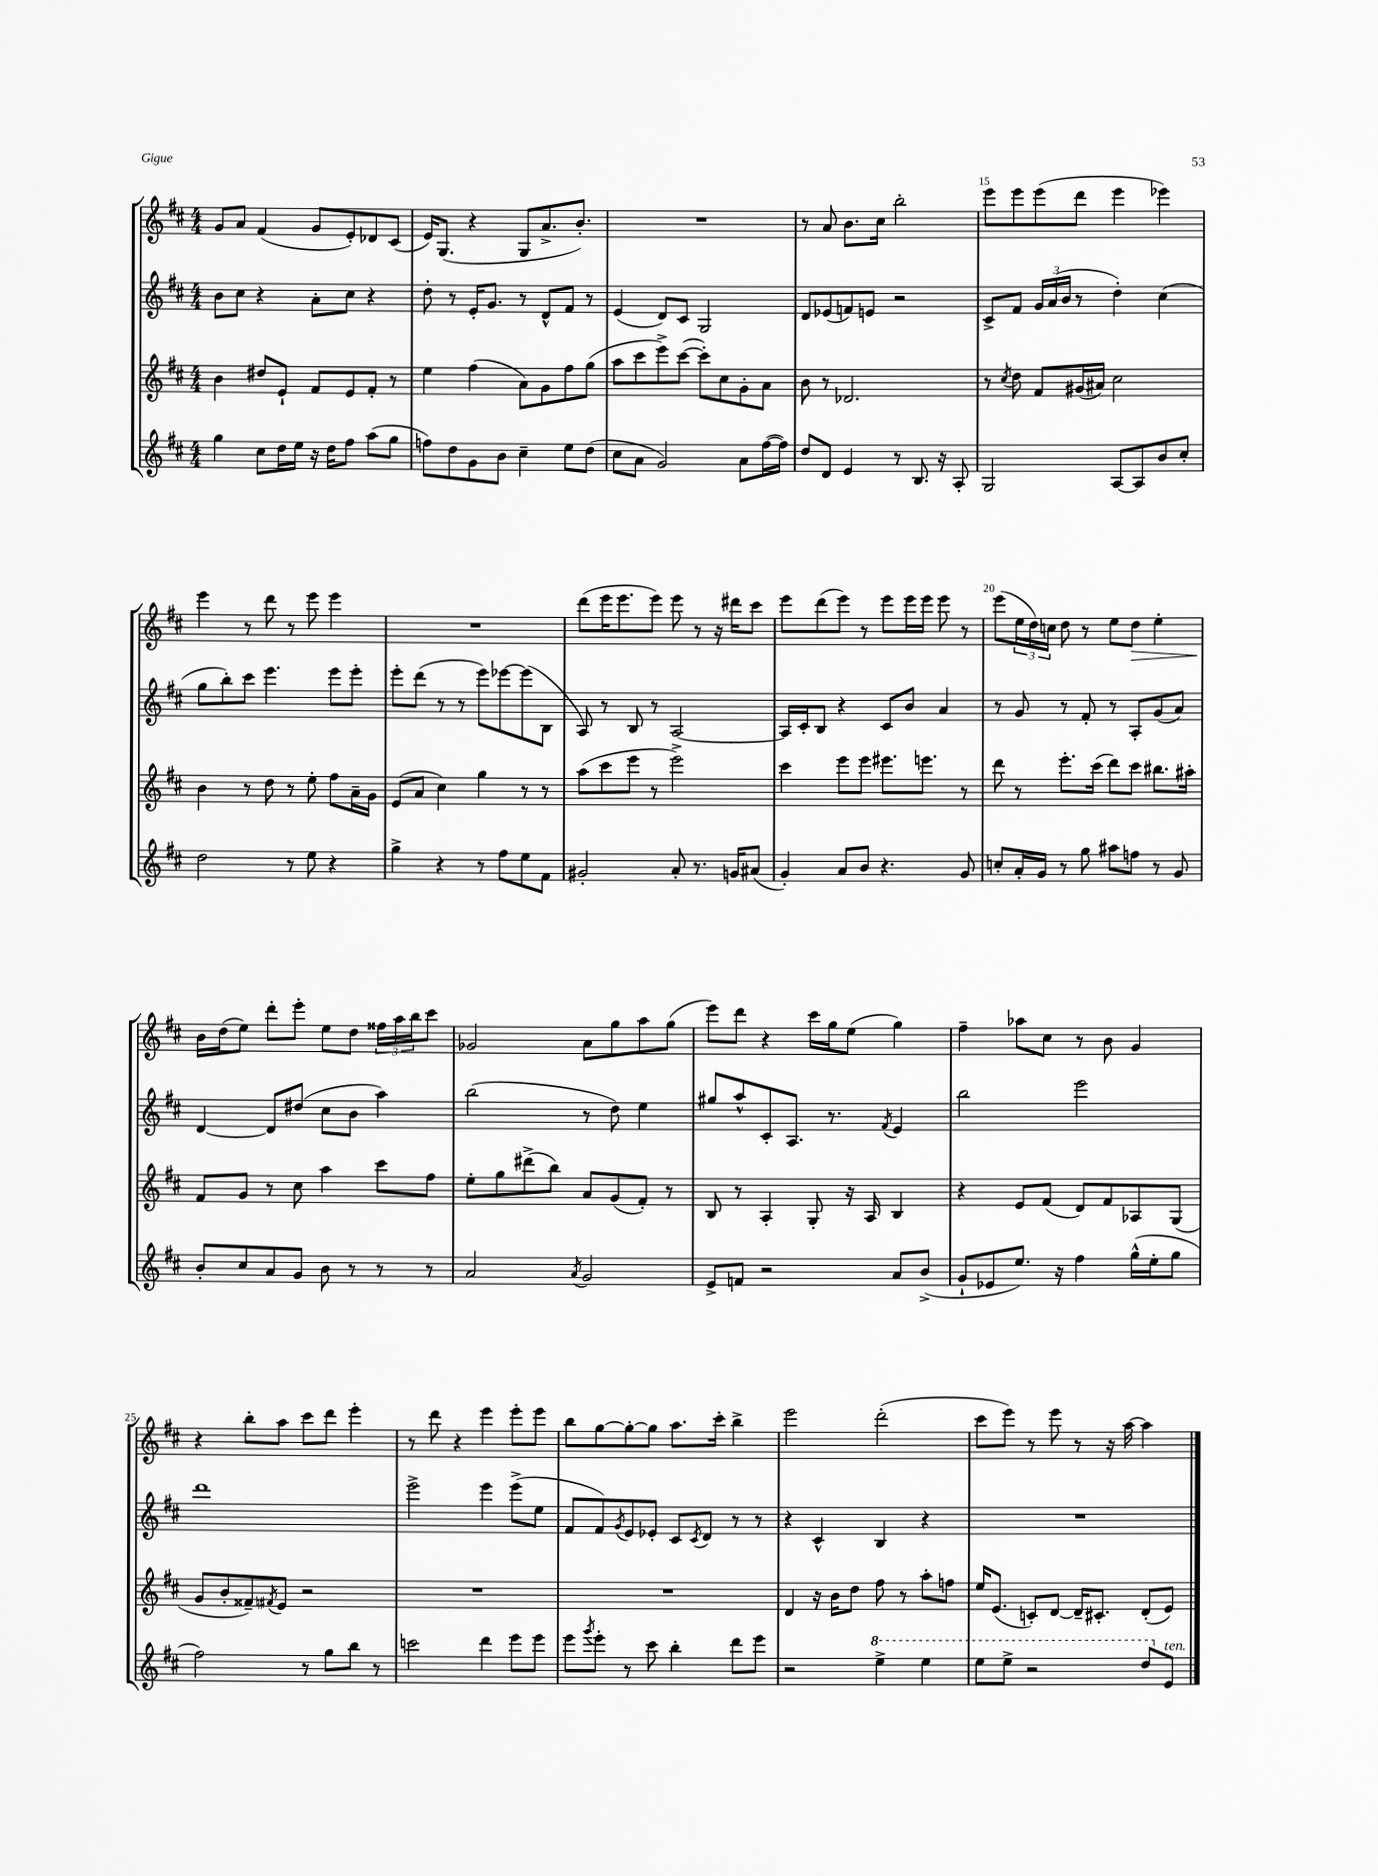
<<
\new StaffGroup <<
\new Staff = "s0" {
    \clef treble \key d \major \numericTimeSignature \time 4/4
    g'8 a'8 fis'4( g'8 e'8-.) des'8 cis'8( |
    e'16) g8.( r4 g8 a'8.-> b'8.-.) |
    R1 |
    r8 a'8 b'8. cis''16 b''2-. |
    e'''8 e'''8 e'''8( d'''8 e'''4 ees'''4) |
    e'''4 r8 d'''8 r8 e'''8 e'''4 |
    R1 |
    d'''8( e'''16 e'''8. e'''8) e'''8 r8 r16 dis'''16 cis'''8 |
    e'''8 d'''8( e'''8) r8 e'''8 e'''16 e'''16 e'''8 r8 |
    e'''8( \tuplet 3/2 { e''16 d''16) c''16 } d''8 r8 e''8 d''8\> e''4-. |
    b'16\! d''16( e''8) d'''8-. e'''8-. e''8 d''8 \tuplet 3/2 { fisis''16 a''16 b''16 } cis'''8 |
    ges'2 a'8 g''8 a''8 g''8( |
    e'''8) d'''8 r4 cis'''16 g''16 e''8( g''4) |
    fis''4-- aes''8 cis''8 r8 b'8 g'4 |
    r4 b''8-. a''8 cis'''8 d'''8 e'''4-. |
    r8 d'''8 r4 e'''4 e'''8-. e'''8 |
    b''8 g''8~ g''8~-. g''8 a''8. cis'''16-. b''4-> |
    e'''2 d'''2-.( |
    cis'''8 e'''8) r8 e'''8 r8 r16 a''16~ a''4 \bar "|." |
}
\new Staff = "s1" {
    \clef treble \key d \major \numericTimeSignature \time 4/4
    b'8 cis''8 r4 a'8-. cis''8 r4 |
    d''8-. r8 e'16-. g'8. r8 d'8-^ fis'8 r8 |
    e'4( d'8) cis'8 g2 |
    d'8 ees'8( f'8) e'8 r2 |
    cis'8-> fis'8 \tuplet 3/2 { g'16 a'16( b'16 } r8 d''4-.) cis''4( |
    g''8 b''8-.) cis'''8 e'''4. e'''8 e'''8-. |
    e'''8-. d'''8( r8 r8 e'''8) ees'''8~ ees'''8( b8 |
    a8) r8 b8 r8 a2~ |
    a16 cis'16-. b8 r4 cis'8 b'8 a'4 |
    r8 g'8 r8 fis'8-. r8 a8-. g'8( a'8) |
    d'4~ d'8 dis''8( cis''8 b'8 a''4) |
    b''2( r8 d''8) e''4 |
    gis''8 a''8-^ cis'8-. a8. r8. \acciaccatura { fis'8 } e'4 |
    b''2 e'''2 |
    d'''1 |
    e'''2-> e'''4 e'''8->( e''8 |
    fis'8 fis'8) \acciaccatura { g'8 } e'8 ees'8-. cis'8 \acciaccatura { cis'8 } d'8 r8 r8 |
    r4 cis'4-^ b4 r4 |
    R1 \bar "|." |
}
\new Staff = "s2" {
    \clef treble \key d \major \numericTimeSignature \time 4/4
    b'4 dis''8 e'8-! fis'8 e'8 fis'8-. r8 |
    e''4 fis''4( a'8) g'8 fis''8 g''8( |
    a''8 cis'''8 e'''8->) cis'''8~( cis'''8-.) cis''8 g'8-. a'8 |
    b'8 r8 des'2. |
    r8 \acciaccatura { cis''8 } d''8 fis'8 gis'16( ais'16) cis''2 |
    b'4 r8 d''8 r8 e''8-. fis''8 a'16-- g'16 |
    e'8( a'8 cis''4) g''4 r8 r8 |
    a''8( cis'''8 e'''8 r8 e'''2->) |
    cis'''4 e'''8 e'''8 eis'''8. e'''8. r8 |
    d'''8 r8 e'''8.-. cis'''16( d'''8) cis'''8 bis''8. ais''16-. |
    fis'8 g'8 r8 cis''8 a''4 cis'''8 fis''8 |
    e''8-. g''8 dis'''8->( b''8) a'8 g'8( fis'8-.) r8 |
    b8 r8 a4-. g8-. r16 a16 b4 |
    r4 e'8 fis'8( d'8) fis'8 aes8 g8( |
    g'8 b'8-. fisis'8--) \acciaccatura { fis'8 } e'8 r2 |
    R1 |
    R1 |
    d'4 r16 b'16 d''8 fis''8 r8 a''8-. f''8 |
    e''16 e'8.( c'8-.) d'8~ d'16-- cis'8.-. d'8-.( e'8) \bar "|." |
}
\new Staff = "s3" {
    \clef treble \key d \major \numericTimeSignature \time 4/4
    g''4 cis''8 d''16 e''16 r16 d''16 fis''8 a''8( g''8 |
    f''8) d''8 g'8 b'8 cis''4-- e''8 d''8( |
    cis''8 a'8 g'2) a'8 fis''16~( fis''16) |
    d''8 d'8 e'4 r8 b8. r16 a8-. |
    g2 a8~ a8 b'8 cis''8-. |
    d''2 r8 e''8 r4 |
    g''4-> r4 r8 fis''8 e''8 fis'8 |
    gis'2-. a'8-. r8. g'16 ais'8( |
    g'4-.) a'8 b'8 r4. g'8 |
    c''8-. a'16-. g'16 r8 g''8 ais''8 f''8 r8 g'8 |
    b'8-. cis''8 a'8 g'8 b'8 r8 r8 r8 |
    a'2 \acciaccatura { a'8 } g'2 |
    e'8-> f'8 r2 a'8 b'8->( |
    g'8-! ees'8 e''8.) r16 fis''4 g''16-^( e''16-. g''8 |
    fis''2) r8 g''8 b''8 r8 |
    c'''2 d'''4 e'''8 e'''8 |
    e'''8 \acciaccatura { g'''8 } e'''8-. r8 cis'''8 b''4-. d'''8 e'''8 |
    r2 \ottava #1 e'''4-> e'''4 |
    e'''8 e'''8-> r2 d'''8 \ottava #0 e'8^\markup { \italic "ten." } \bar "|." |
}
>>
>>
\layout { \context { \Score currentBarNumber = #11 \override BarNumber.break-visibility = ##(#f #t #t) barNumberVisibility = #(every-nth-bar-number-visible 5) } }
